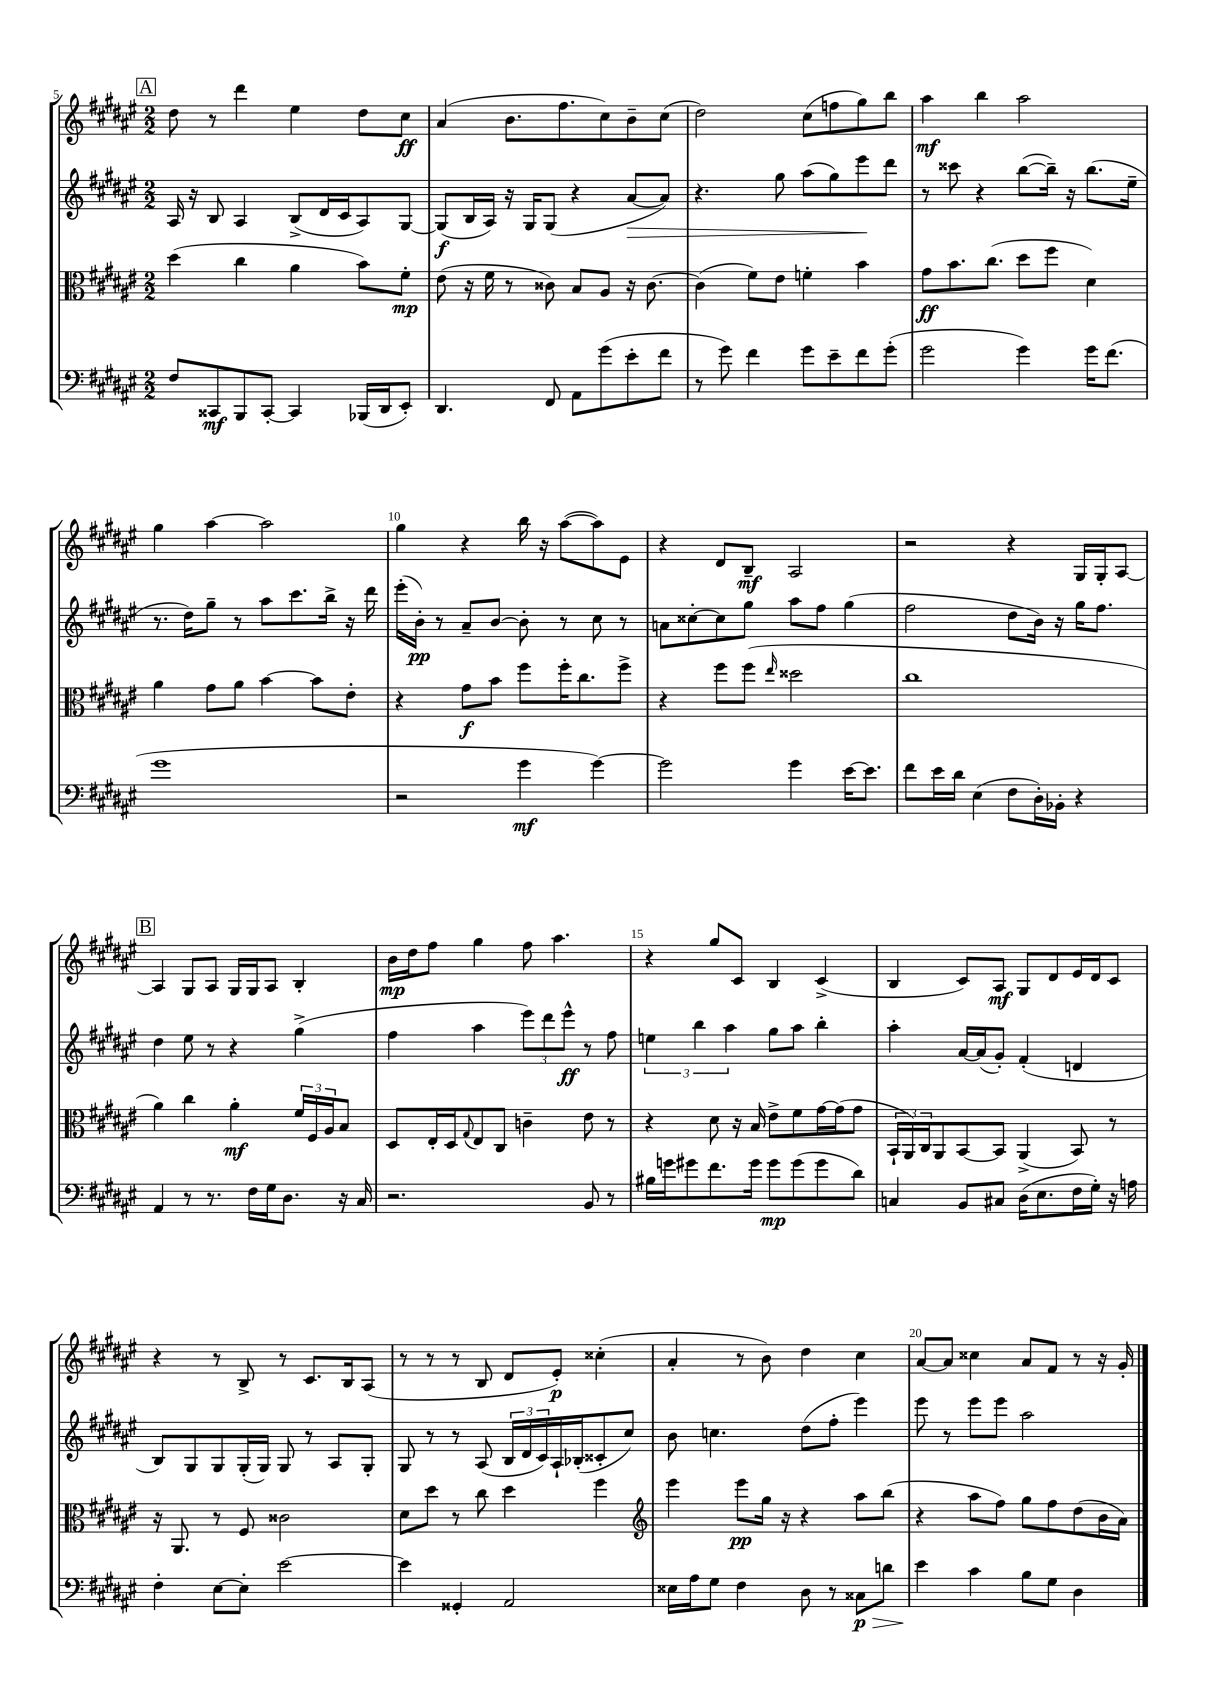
<<
\new StaffGroup <<
\new Staff = "s0" {
    \clef treble \key fis \major \numericTimeSignature \time 2/2
    \mark \markup { \box "A" } dis''8 r8 dis'''4 eis''4 dis''8 cis''8\ff |
    ais'4( b'8. fis''8. cis''8) b'8-- cis''8( |
    dis''2) cis''8( f''8 gis''8) b''8 |
    ais''4\mf b''4 ais''2 |
    gis''4 ais''4~ ais''2 |
    gis''4 r4 b''16 r16 ais''8~( ais''8) eis'8 |
    r4 dis'8 b8--\mf ais2 |
    r2 r4 gis16 gis16-. ais8~ |
    \mark \markup { \box "B" } ais4 gis8 ais8 gis16 gis16 ais8 b4-. |
    b'16\mp dis''16 fis''8 gis''4 fis''8 ais''4. |
    r4 gis''8 cis'8 b4 cis'4->( |
    b4 cis'8) ais8\mf gis8 dis'8 eis'16 dis'16 cis'8 |
    r4 r8 b8-> r8 cis'8. b16 ais8( |
    r8 r8 r8 b8 dis'8 eis'8-.\p) cisis''4-.( |
    ais'4-. r8 b'8) dis''4 cis''4 |
    ais'8~ ais'8 cisis''4 ais'8 fis'8 r8 r16 gis'16-. \bar "|." |
}
\new Staff = "s1" {
    \clef treble \key fis \major \numericTimeSignature \time 2/2
    \mark \markup { \box "A" } ais16 r16 b8 ais4 b8->( dis'16 cis'16 ais8) gis8~ |
    gis8\f( b16 ais16) r16 gis16 gis8( r4 ais'8~\> ais'8) |
    r4. gis''8 ais''8( gis''8) eis'''8\! dis'''8 |
    r8 cisis'''8 r4 b''8~( b''16--) r16 b''8.( eis''16-- |
    r8. dis''16) gis''8-- r8 ais''8 cis'''8. b''16-> r16 dis'''16 |
    eis'''16-.( b'16-.\pp) r8 ais'8-- b'8~ b'8-. r8 cis''8 r8 |
    a'8 cisis''8~-. cisis''8 gis''8 ais''8 fis''8 gis''4( |
    fis''2 dis''8 b'16) r16 gis''16 fis''8. |
    \mark \markup { \box "B" } dis''4 eis''8 r8 r4 gis''4->( |
    fis''4 ais''4 \tuplet 3/2 { eis'''8) dis'''8 eis'''8-^\ff } r8 fis''8 |
    \tuplet 3/2 { e''4 b''4 ais''4 } gis''8 ais''8 b''4-. |
    ais''4-. ais'16~ ais'16( gis'8-.) fis'4-.( d'4 |
    b8) gis8 gis8 gis16-.( gis16) gis8 r8 ais8 gis8-. |
    gis8 r8 r8 ais8( \tuplet 3/2 { b16 dis'16 cis'16) } ais16-! bes16-.( cisis'8-. cis''8) |
    b'8 c''4. dis''8( fis''8-. eis'''4) |
    eis'''8 r8 eis'''8 eis'''8 ais''2 \bar "|." |
}
\new Staff = "s2" {
    \clef alto \key fis \major \numericTimeSignature \time 2/2
    \mark \markup { \box "A" } dis''4( cis''4 ais'4 b'8) fis'8-.\mp |
    eis'8( r16 fis'16 r8 cisis'8) b8 ais8 r16 cisis'8.~ |
    cisis'4( fis'8) eis'8 f'4-. b'4 |
    gis'8\ff b'8. cis''8.( dis''8 fis''8 dis'4) |
    ais'4 gis'8 ais'8 b'4~ b'8 eis'8-. |
    r4 gis'8\f b'8 fis''8 fis''16-. cis''8. fis''8-> |
    r4 fis''8 fis''8( \grace { eis''16 } disis''2 |
    cis''1 |
    \mark \markup { \box "B" } ais'4) cis''4 ais'4-.\mf \tuplet 3/2 { fis'16 fis16 ais16 } b8 |
    dis8 eis16-. dis16 \appoggiatura { gis8 } eis8 cis8 c'4-- eis'8 r8 |
    r4 dis'8 r16 b16 eis'8-> fis'8 gis'16~ gis'16( gis'8 |
    \tuplet 3/2 { b,16-! ais,16) cis16 } ais,8 b,8~ b,8 ais,4->( b,8) r8 |
    r16 ais,8. r8 fis8 cisis'2 |
    dis'8 dis''8 r8 cis''8 dis''4 fis''4 |
    \clef treble eis'''4 eis'''8\pp gis''16 r16 r4 ais''8 b''8( |
    r4 ais''8 fis''8) gis''8 fis''8 dis''8( b'16 ais'16) \bar "|." |
}
\new Staff = "s3" {
    \clef bass \key fis \major \numericTimeSignature \time 2/2
    \mark \markup { \box "A" } fis8 cisis,8\mf b,,8 cisis,8~-. cisis,4 bes,,16( dis,16 eis,8-.) |
    dis,4. fis,8 ais,8 gis'8( eis'8-. fis'8 |
    r8 gis'8) fis'4 gis'8 eis'8-- fis'8 gis'8-.( |
    gis'2 gis'4) gis'16 fis'8.( |
    gis'1 |
    r2 gis'4\mf gis'4~) |
    gis'2 gis'4 eis'16~ eis'8. |
    fis'8 eis'16 dis'16 eis4( fis8 dis16-.) bes,16-. r4 |
    \mark \markup { \box "B" } ais,4 r8 r8. fis16 gis16 dis8. r16 cis16 |
    r2. b,8 r8 |
    bis16 g'16 gis'8 fis'8. gis'16 gis'8\mp gis'8( gis'8 dis'8) |
    c4 b,8 cis8 dis16( eis8. fis16 gis16-.) r16 a16 |
    fis4-. eis8~ eis8-. eis'2~ |
    eis'4 gisis,4-. ais,2 |
    eisis16 ais16 gis8 fis4 dis8 r8 cisis8\p\> d'8 |
    eis'4\! cis'4 b8 gis8 dis4 \bar "|." |
}
>>
>>
\layout { \context { \Score currentBarNumber = #5 \override BarNumber.break-visibility = ##(#f #t #t) barNumberVisibility = #(every-nth-bar-number-visible 5) } }
